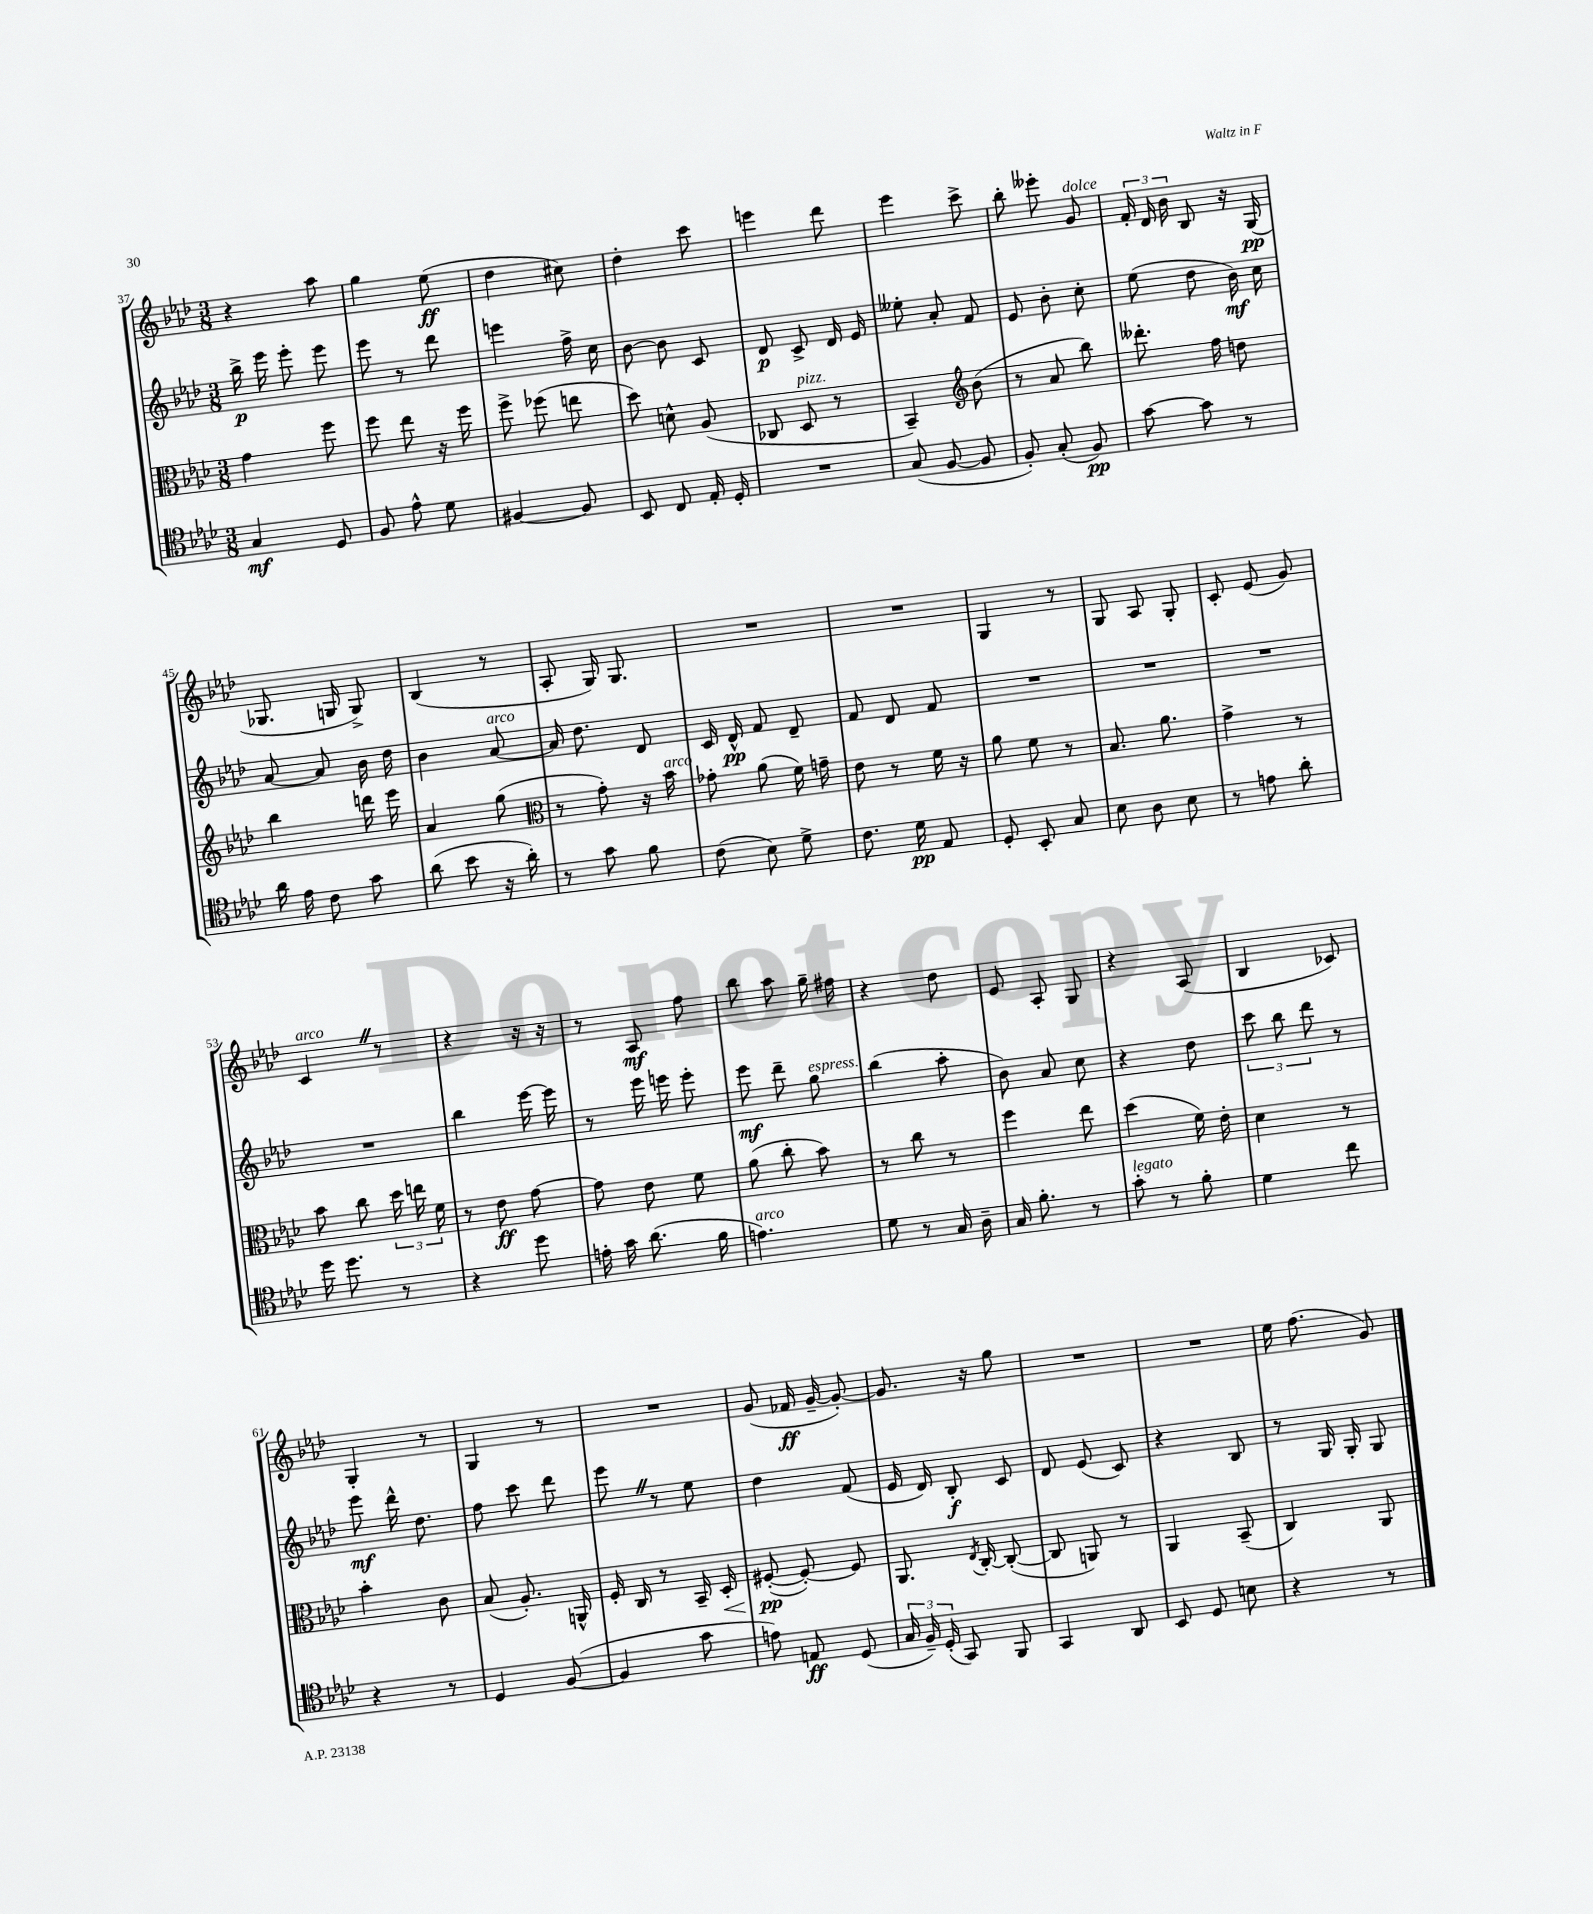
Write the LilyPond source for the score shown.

<<
\new StaffGroup <<
\new Staff = "s0" {
    \clef treble \key aes \major \numericTimeSignature \time 3/8
    \autoBeamOff r4 aes''8 |
    g''4 ees''8\ff( |
    des''4 cis''8) |
    des''4-. c'''8 |
    e'''4 des'''8 |
    ees'''4 c'''8-> |
    bes''8-. eeses'''8-. g'8^\markup { \italic "dolce" } |
    \tuplet 3/2 { f'16-. des'16 bes'16 } bes8 r16 g16\pp( |
    ges8. g16 g8->) |
    bes4( r8 |
    aes8-. g16) g8. |
    R4. |
    R4. |
    g4 r8 |
    g8 aes8 g8-. |
    c'8-. ees'8( g'8) |
    c'4^\markup { \italic "arco" } \once \override BreathingSign.text = \markup { \musicglyph "scripts.caesura.straight" } \breathe r8 |
    r4 r16 r16 |
    r8 aes8\mf f''8 |
    bes''8 aes''8 g''16-- fis''16 |
    r4 des''8 |
    ees'8 aes8-. g8 |
    r4 aes8( |
    bes4 ces'8) |
    g4-. r8 |
    g4 r8 |
    R4. |
    g'8( fes'16\ff g'16~-- g'8~-.) |
    g'8. r16 g''8 |
    R4. |
    R4. |
    ees''16 f''8.( g'8) \bar "|." |
}
\new Staff = "s1" {
    \clef treble \key aes \major \numericTimeSignature \time 3/8
    \autoBeamOff bes''16->\p ees'''16 ees'''8-. ees'''8 |
    ees'''8 r8 des'''8 |
    e'''4 f''16-> c''16 |
    bes'8~ bes'8 c'8 |
    des'8\p c'8-> des'16 ees'16 |
    eeses''8-. aes'8-. f'8 |
    ees'8 bes'8-. c''8-. |
    ees''8( des''8 bes'16\mf) c''16 |
    aes'8~ aes'8 bes'16 des''16 |
    bes'4 aes'8~^\markup { \italic "arco" } |
    aes'16 des''8. des'8 |
    c'16 des'16-^\pp f'8 des'8-- |
    f'8 des'8 f'8 |
    R4. |
    R4. |
    R4. |
    R4. |
    bes''4 ees'''16~ ees'''16 |
    r8 ees'''16 e'''16 e'''8-. |
    ees'''8\mf des'''8-- g''8^\markup { \italic "espress." } |
    bes''4( aes''8-. |
    bes'8) aes'8 c''8 |
    r4 des''8 |
    \tuplet 3/2 { c'''8 bes''8 des'''8 } r8 |
    ees'''8\mf des'''16-^ des''8. |
    f''8 c'''8 des'''8 |
    ees'''8 \once \override BreathingSign.text = \markup { \musicglyph "scripts.caesura.straight" } \breathe r8 ees''8 |
    des''4 f'8( |
    ees'16 des'16) bes8-.\f c'8 |
    des'8 ees'8( c'8) |
    r4 bes8 |
    r8 g16 g16-. g8 \bar "|." |
}
\new Staff = "s2" {
    \clef alto \key aes \major \numericTimeSignature \time 3/8
    \autoBeamOff g'4 f''8 |
    f''8 ees''8 r16 f''16 |
    f''8-> fes''8( e''8 |
    des''8) d'8-^ aes8( |
    ces8 des8^\markup { \italic "pizz." } r8 |
    bes,4--) \clef treble bes'8( |
    r8 aes'8 bes''8) |
    deses'''8.-. f''16 d''8 |
    bes''4 d'''16 ees'''16 |
    aes'4 g''8( |
    \clef alto r8 g'8-.) r16 bes'16^\markup { \italic "arco" } |
    ges'8-. aes'8( f'16) g'16-- |
    ees'8 r8 f'16 r16 |
    aes'8 f'8 r8 |
    bes8. aes'8. |
    g'4-> r8 |
    bes'8 c''8 \tuplet 3/2 { des''16 e''16 f'16 } |
    r8 ees'8\ff g'8~ |
    g'8 ees'8 f'8 |
    aes'8( c''8-. bes'8) |
    r8 c''8 r8 |
    f''4 ees''8 |
    des''4( f'16) ees'16-. |
    des'4 r8 |
    bes'4-. c'8 |
    bes8( aes8.-.) a,16-^ |
    f16-. c16 r8 bes,16-- des16-.\< |
    fis8~-.\pp\!( fis8~-.) fis8 |
    aes,8. \acciaccatura { ees8 } c16~-. c8~-.( |
    c8 a,8) r8 |
    aes,4 bes,8--( |
    c4) aes,8 \bar "|." |
}
\new Staff = "s3" {
    \clef tenor \key aes \major \numericTimeSignature \time 3/8
    \autoBeamOff g4\mf des8 |
    f8 ees'8-^ des'8 |
    fis4~ fis8 |
    bes,8 c8 ees16-. des16-. |
    R4. |
    g8( f8~ f8 |
    f8-.) g8-.( f8\pp) |
    g'8~ g'8 r8 |
    aes'16 ees'16 c'8 g'8 |
    aes'8( bes'8 r16 aes'16-.) |
    r8 g'8 f'8 |
    c'8( bes8) des'8-> |
    c'8. des'16\pp ees8 |
    des8-. bes,8-. g8 |
    bes8 aes8 bes8 |
    r8 e'8 aes'8-. |
    des''16 des''8. r8 |
    r4 des''8 |
    e'16-. g'16 aes'8.( f'16 |
    e'4.^\markup { \italic "arco" }) |
    des'8 r8 g16 aes16-- |
    g16 f'8.-. r8 |
    g'8-.^\markup { \italic "legato" } r8 f'8-. |
    des'4 c''8 |
    r4 r8 |
    des4 f8~( |
    f4 g'8 |
    e'8) e8\ff des8( |
    \tuplet 3/2 { g16 f16--) des16-.( } g,8) f,8 |
    g,4 aes,8 |
    bes,8 des8 b8 |
    r4 r8 \bar "|." |
}
>>
>>
\layout { \context { \Score currentBarNumber = #37 } }
